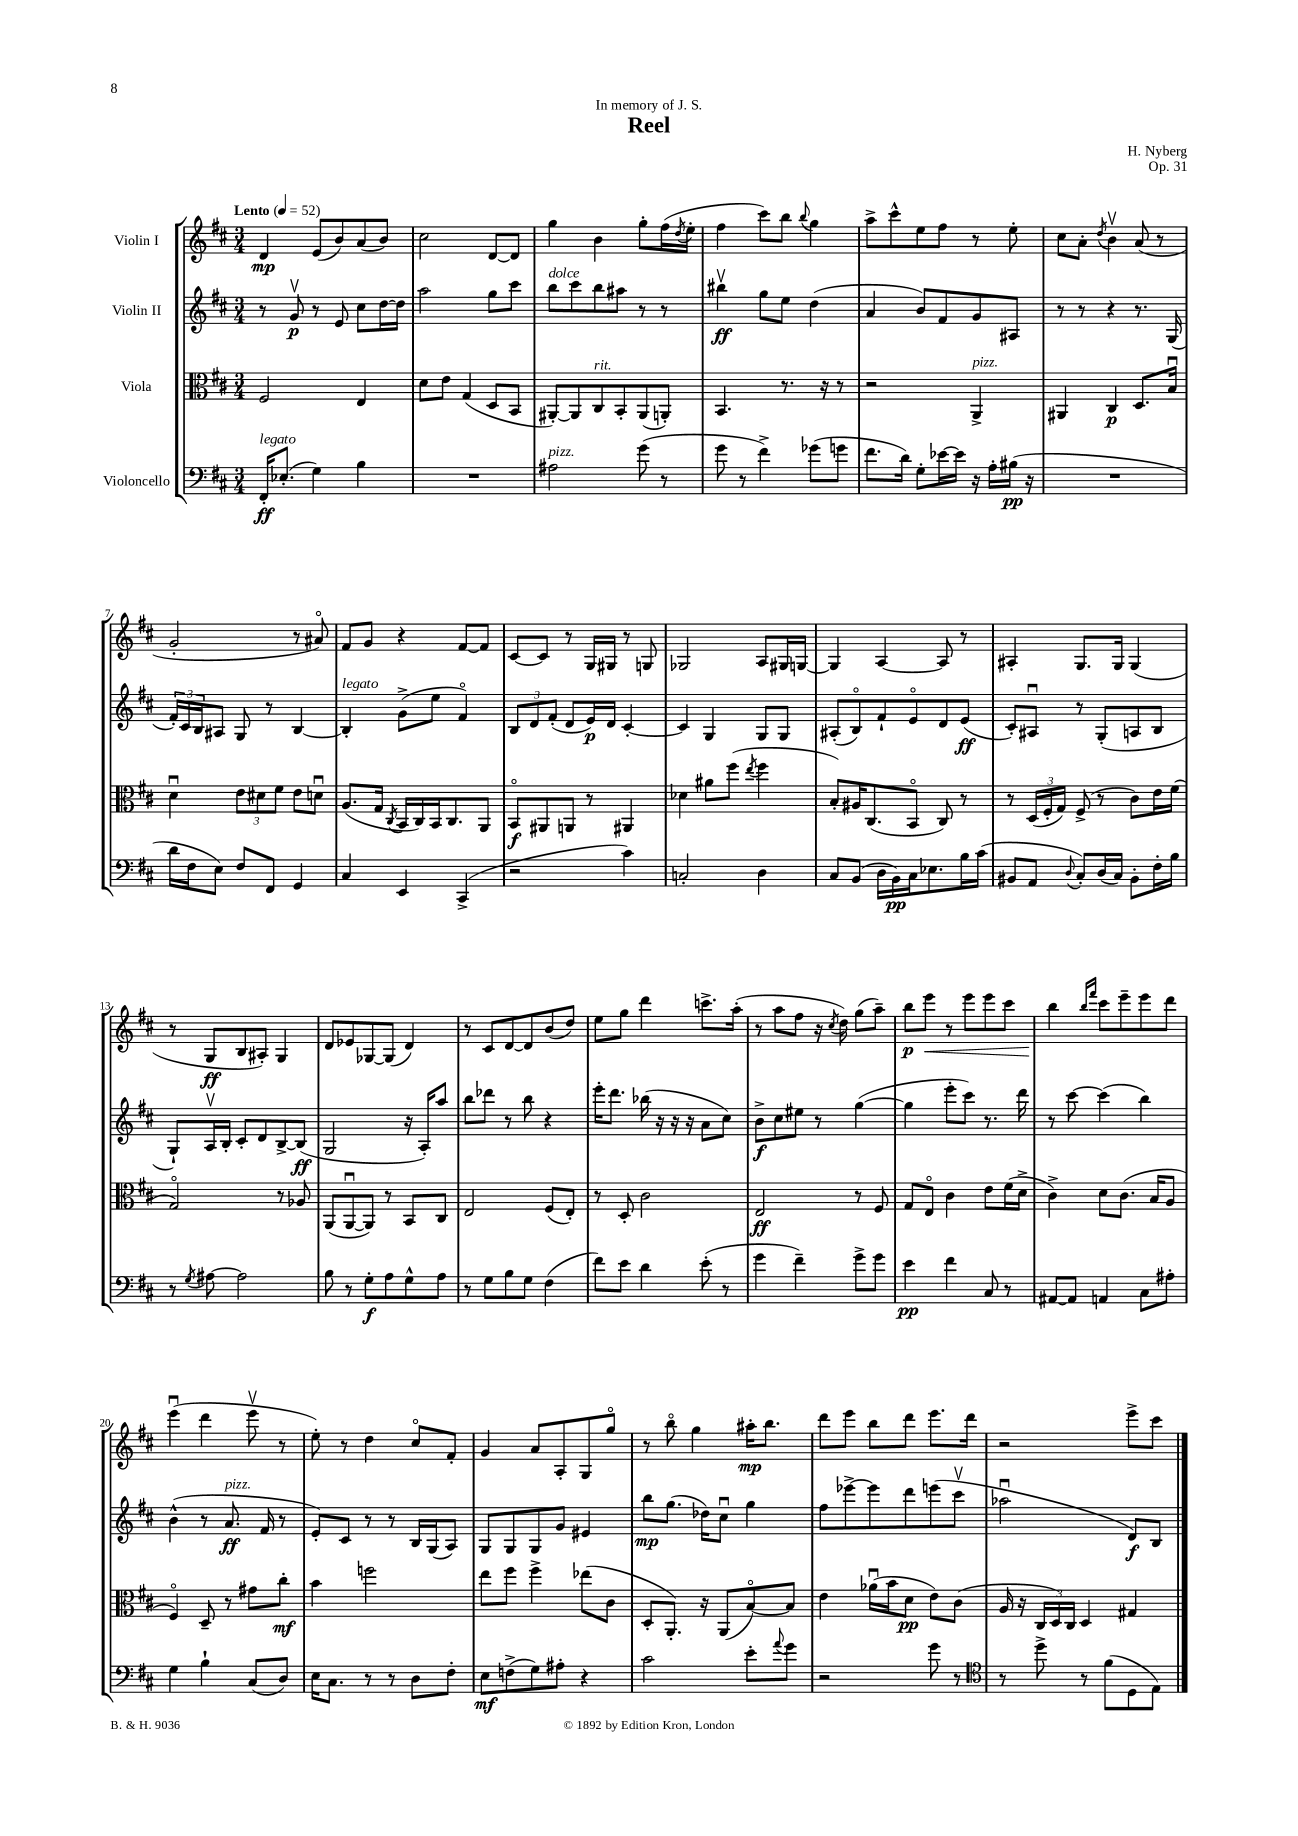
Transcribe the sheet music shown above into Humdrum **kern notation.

**kern	**kern	**kern	**kern
*staff4	*staff3	*staff2	*staff1
*clefF4	*clefC3	*clefG2	*clefG2
*k[f#c#]	*k[f#c#]	*k[f#c#]	*k[f#c#]
*M3/4	*M3/4	*M3/4	*M3/4
*MM52	*MM52	*MM52	*MM52
16FF#'	2F#	8r	4d
(8.E-'	.	.	.
.	.	8gv	.
4G)	.	8r	(8e
.	.	8e	8b)
4B	4E	8cc#	(8a
.	.	[16dd	8b)
.	.	16dd]	.
=	=	=	=
2.r	8d	2aa	2cc#
.	8e	.	.
.	(4G	.	.
.	8D	8gg	[8d
.	8BB	8ccc#	8d]
=	=	=	=
2A#	[8AA#')	8bb	4gg
.	8AA#]	8ccc#	.
.	8C#	8bb	4b
.	8BB'	8aa#	.
(8g	(8AA#	8r	8gg'
8r	8AA')	8r	(16ff#
.	.	.	8qdd
.	.	.	16ee'
=	=	=	=
8g	4.BB	4bb#v	4ff#
8r	.	.	.
4f#^)	.	8gg	8ccc#)
.	8.r	8ee	8bb
.	.	.	8qqbb
(8g-	.	(4dd	4gg
.	16r	.	.
8g	8r	.	.
=	=	=	=
8.f#	2r	4a	8aa^
.	.	.	8ccc#^^
16d)	.	.	.
8G'	.	8b)	8ee
[16e-	.	8f#	8ff#
16e-]	.	.	.
16r	4AA^	8g	8r
16A'	.	.	.
(16B#	.	8A#	8ee'
16r	.	.	.
=	=	=	=
2.r	4AA#	8r	8cc#
.	.	8r	8a'
.	.	.	8qdd
.	4C#	4r	4bv
.	8.D	8.r	(8a
.	.	.	8r
.	16Bu	(16G	.
=	=	=	=
16d	4du	24f#')	2g'
.	.	24c#	.
16F#	.	.	.
.	.	24B	.
8E)	.	8A#	.
8F#	12e	8G	.
.	12d#	.	.
8FF#	.	8r	.
.	12f#	.	.
4GG	8e	[4B	8r
.	8du	.	8a#o)
=	=	=	=
4C#	(8.A	4B']	8f#
.	.	.	8g
.	16G	.	.
.	8qC#	.	.
4EE	16BB	(8g^	4r
.	16C#)	.	.
.	16BB	8ee	.
.	8.C#	.	.
(4CC#^	.	4f#o)	[8f#
.	8AA	.	8f#]
=	=	=	=
2r	8BBo	12B	[8c#
.	.	12d	.
.	8AA#	.	8c#]
.	.	(12f#'	.
.	8AA	8d	8r
.	8r	16e)	16G
.	.	16d	16G#
4c#)	4AA#	[4c#'	8r
.	.	.	8G
=	=	=	=
2C'	4d-	4c#]	2G-
.	8a#	4G	.
.	(8ff#	.	.
.	8qee	.	.
4D	4ff#	8G	8A
.	.	8G	16G#
.	.	.	[16G
=	=	=	=
8C#	8B')	(8A#'	4G]
(8BB	16A#	8Bo)	.
.	(8.C#	.	.
16D	.	8f#`	[4A
16BB)	.	.	.
16C#	8BBo	8eo	.
8.E-	.	.	.
.	8C#)	8d	8A]
16B	8r	(8e	8r
(16c#	.	.	.
=	=	=	=
8BB#	8r	8c#')	4A#'
8AA	(24D	8A#u	.
.	24F#'	.	.
.	24G)	.	.
8qqD	.	.	.
8C#')	(8F#^	8r	8.G
(16D	8r	(8G'	.
16C#)	.	.	16G
8BB#'	8c#)	8A	(4G
16F#'	16e	8B	.
16B	(16f#	.	.
=	=	=	=
8r	2Go)	8G`)	8r
8qG	.	.	.
[8A#	.	16Av	8G
.	.	16B'	.
2A#]	.	8c#'	8B
.	.	8d	8A#')
.	8r	[8B^	4G
.	8A-	(8B]	.
=	=	=	=
8B	(8AA	2G	8d
8r	[8AAu	.	8e-
8G'	8AA])	.	[8G-
8A	8r	.	(8G-]
8G^^	8BB	16r	4d)
.	.	16A')	.
8A	8C#	8aa	.
=	=	=	=
8r	2E	8bb	8r
8G	.	8ddd-	8c#
8B	.	8r	[8d
8G	.	8bb	8d]
(4F#	(8F#	4r	(8b
.	8E')	.	8dd)
=	=	=	=
8f#)	8r	16eee'	8ee
.	.	8.ddd	.
8e	8D'	.	8gg
4d	2c#	(16bb-	4ddd
.	.	16r	.
.	.	16r	.
.	.	16r	.
(8e'	.	8a	8.ccc^
8r	.	8cc#)	.
.	.	.	(16aa'
=	=	=	=
4g	2E	8b^	8r
.	.	8cc#	8aa
4f#~)	.	8ee#	8ff#
.	.	8r	16r
.	.	.	8qcc#
.	.	.	16dd)
8g^	8r	([4gg	(8gg
8g	8F#	.	8aa~)
=	=	=	=
4e	8G	4gg]	8bb
.	8Eo	.	8eee
4f#	4c#	8eee'	8r
.	.	8ccc#)	8eee
8C#	8e	8.r	8eee
8r	(16f#	.	8ccc#
.	16d^	16ddd	.
=	=	=	=
[8AA#	4c#^)	8r	4bb
8AA#]	.	[8ccc#	.
.	.	.	16qqbb
.	.	.	16qqfff#
4AA	8d	(4ccc#]	8ccc#
.	(8.c#	.	8eee~
8C#	.	4bb)	8eee
.	16B	.	.
8A#'	8A	.	8ddd
=	=	=	=
4G	4F#o)	(4b^^	(4eeeu
4B`	8D~	8r	4ddd
.	8r	8.a	.
(8C#	8g#	.	8eeev
.	.	16f#	.
8D)	8cc#'	8r	8r
=	=	=	=
16E	4b	8e')	8ee')
8.C#	.	.	.
.	.	8c#	8r
8r	2ff	8r	4dd
8r	.	8r	.
8D	.	16B	8cc#o
.	.	(16G	.
8F#'	.	8A)	8f#'
=	=	=	=
8E	8ee	8G	4g
(8F^	8ff#	8G	.
8G)	4ff#^	8G	8a
8A#'	.	8g	8A'
4r	(8ee-	4e#	8G
.	8c#	.	8ggo
=	=	=	=
2c#	8D'	8bb	8r
.	8.AA')	(8.gg	8bbo
.	.	.	4gg
.	16r	16dd-)	.
.	(8AA	8cc#u	.
8e'	[8Bo)	4gg	16aa#'
.	.	.	8.bb
8qqa	.	.	.
8g	8B]	.	.
=	=	=	=
2r	4e	8ff#	8ddd
.	.	[8eee-^	8eee
.	(16a-u	8eee-]	8bb
.	16b	.	.
.	8d	8ddd	8ddd
8g	8e)	(8eee	8.eee
8r	(8c#	8ccc#v	.
.	.	.	16ddd
=	=	=	=
*clefC4	*	*	*
8r	16A	2aa-u	2r
.	16r	.	.
8dd^	24C#	.	.
.	24D)	.	.
.	24C#	.	.
8r	4D	.	.
(8f#	.	.	.
8D	4G#	8d)	8eee^
8E)	.	8B	8ccc#
==	==	==	==
*-	*-	*-	*-
